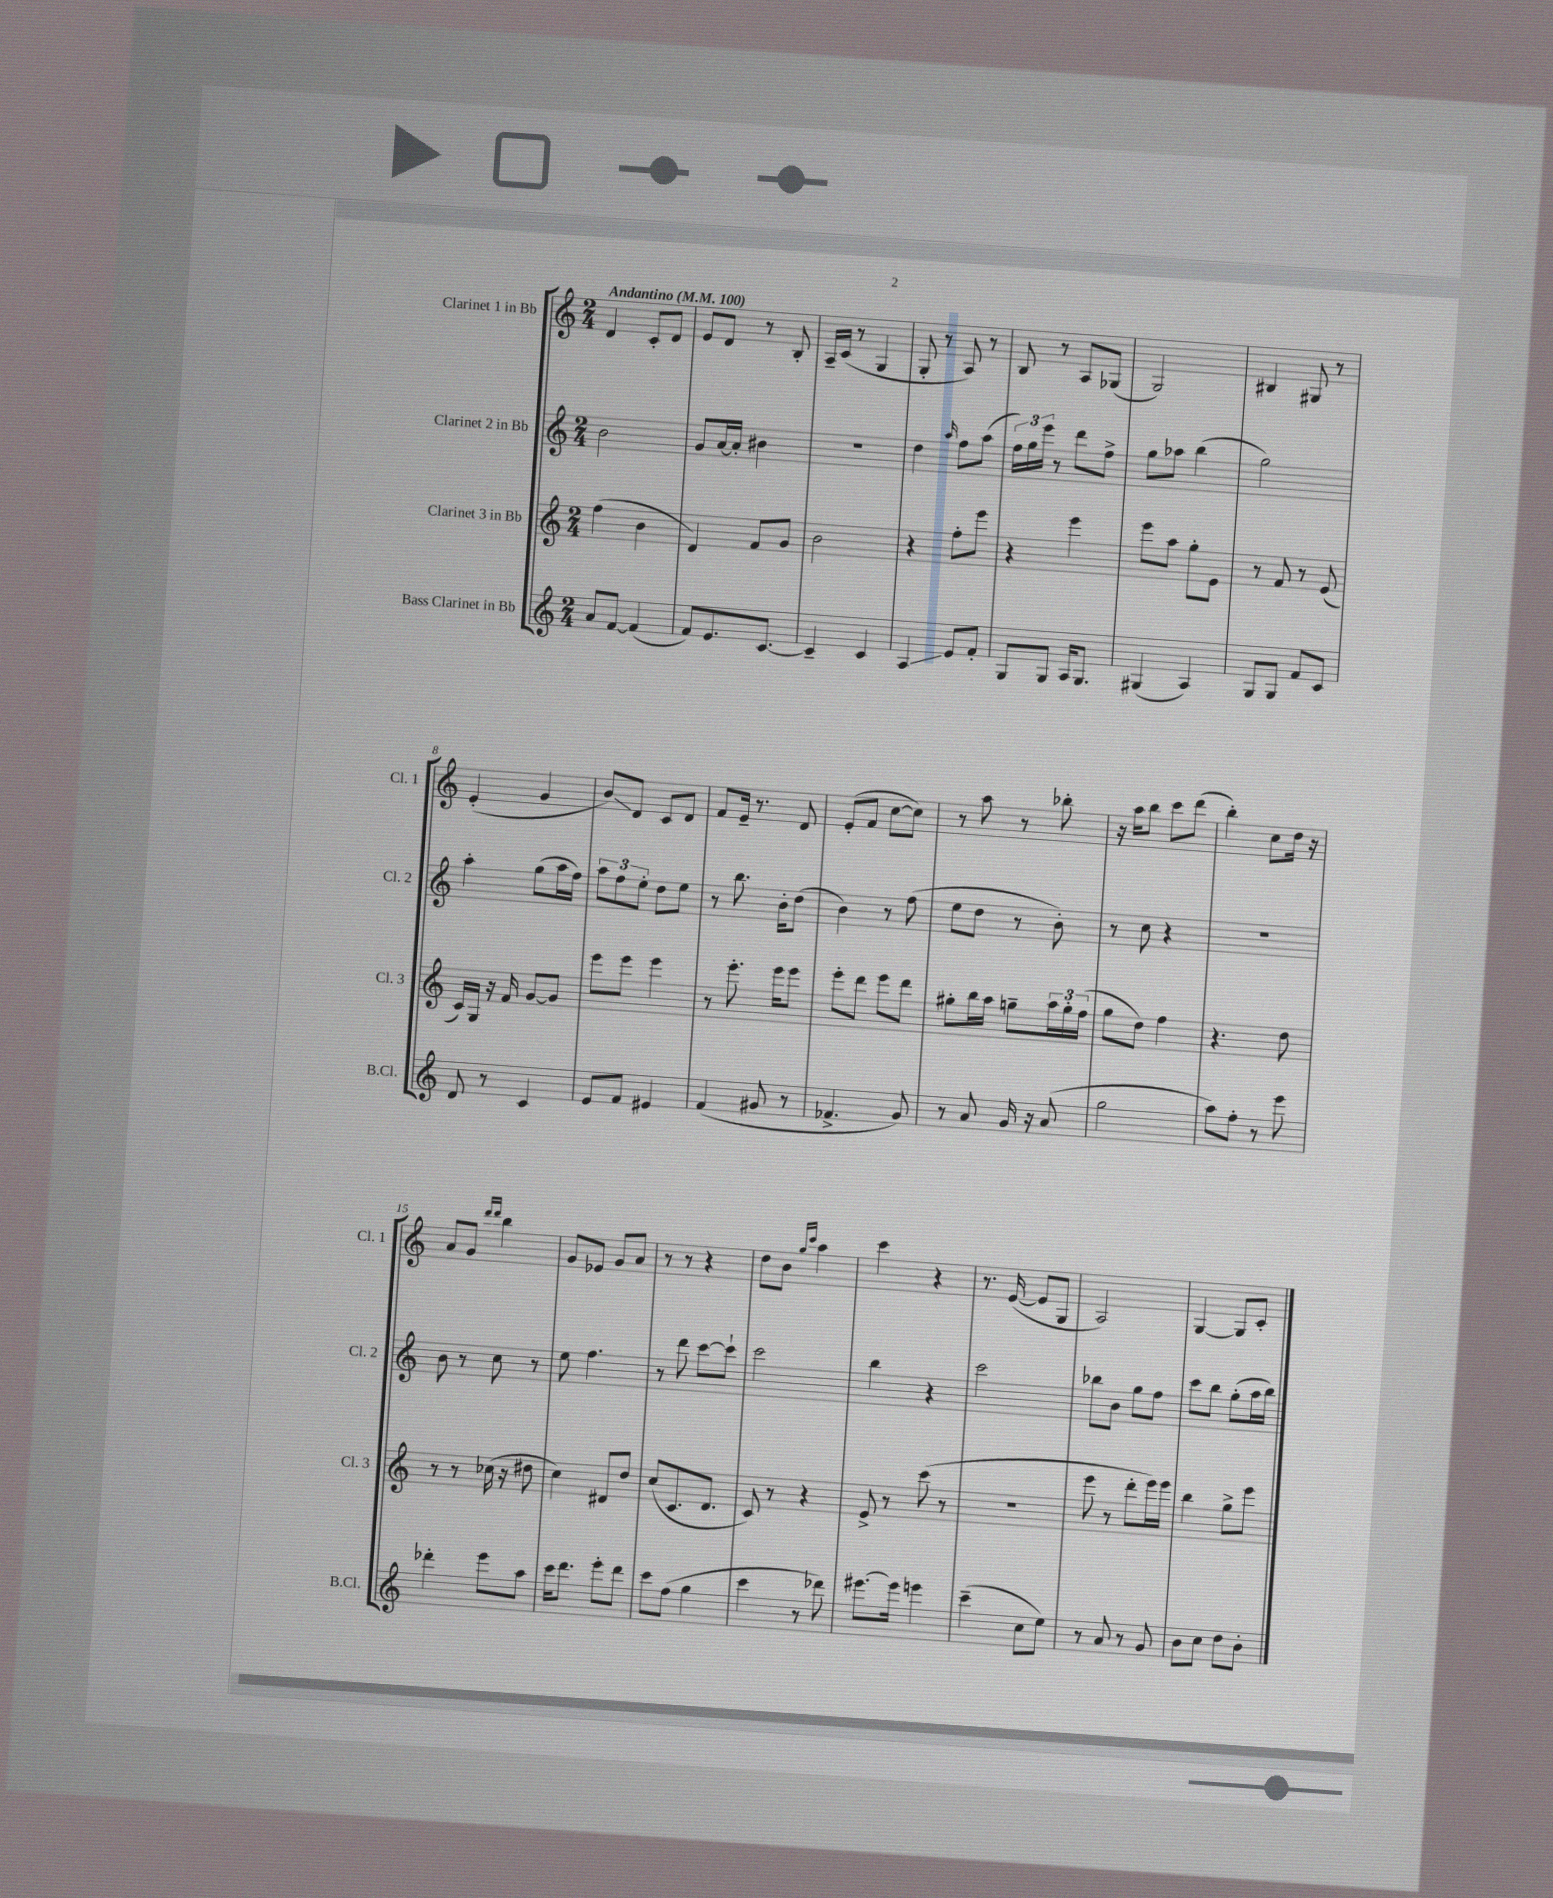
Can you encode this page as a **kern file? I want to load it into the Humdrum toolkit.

**kern	**kern	**kern	**kern
*staff4	*staff3	*staff2	*staff1
*clefG2	*clefG2	*clefG2	*clefG2
*k[]	*k[]	*k[]	*k[]
*M2/4	*M2/4	*M2/4	*M2/4
*MM100	*MM100	*MM100	*MM100
8a	(4ff	2b	4d
[8f	.	.	.
(4f]	4b	.	8c'
.	.	.	8d
=	=	=	=
8f)	4d)	8g	8e
8.e	.	[16a	8d
.	.	16a']	.
.	8f	4b#	8r
[8.c	.	.	.
.	8g	.	8B'
=	=	=	=
4c~]	2b	2r	16A~
.	.	.	(16c
.	.	.	8r
4c	.	.	4G
=	=	=	=
4A	4r	4dd	8G'
.	.	.	8r
.	.	16qqaa	.
8e	8ff'	8ff	8A)
8f'	8eee	(8aa	8r
=	=	=	=
8G	4r	24ff)	8B
.	.	24gg	.
.	.	24eee	.
8G	.	8r	8r
16A	4eee	8ddd	8A
8.G	.	.	.
.	.	8ff^	(8G-
=	=	=	=
(4G#	8eee	8gg	2G)
.	8aa	8aa-	.
4A)	8gg'	(4bb	.
.	8e	.	.
=	=	=	=
8G	8r	2gg)	4B#
8G	8f	.	.
8f	8r	.	8G#
8c	(8e	.	8r
=	=	=	=
8d	16c)	4aa'	(4e'
.	16G	.	.
8r	16r	.	.
.	16f	.	.
4c	[8g	(8gg	4g
.	8g]	16aa	.
.	.	16ff)	.
=	=	=	=
8e	8eee	12aa	8b)
.	.	12ff	.
8f	8eee	.	8d
.	.	12ee'	.
4e#	4eee	8dd	8c
.	.	8ee	8d
=	=	=	=
(4f	8r	8r	8f
.	8.eee'	8.bb	16e~
.	.	.	8.r
8g#	.	.	.
.	16eee	16b'	.
8r	8eee	(8dd	8d
=	=	=	=
4.f-^	8eee'	4b)	(8e'
.	8ddd	.	8f
.	8eee	8r	[8cc
8g)	8ddd	(8ff	8cc])
=	=	=	=
8r	8gg#'	8ee	8r
8a	16bb	8dd	8aa
.	16aa	.	.
16g	8gg~	8r	8r
16r	.	.	.
(8a	24aa	8b')	8bb-'
.	24gg'	.	.
.	(24ff	.	.
=	=	=	=
2gg	8gg	8r	16r
.	.	.	16aa
.	8dd)	8cc	8bb
.	4ff	4r	8ccc
.	.	.	(8ddd
=	=	=	=
8aa)	4.r	2r	4bb')
8ff'	.	.	.
8r	.	.	8cc
8eee	8dd	.	16dd
.	.	.	16r
=	=	=	=
4ddd-'	8r	8b	8a
.	8r	8r	8g
.	.	.	16qqddd
.	.	.	16qqddd
8eee	(16cc-	8cc	4bb
.	16r	.	.
8aa	8dd#	8r	.
=	=	=	=
16ccc	4cc)	8ee	8g
8.ddd	.	.	.
.	.	4.ff	8e-
8eee'	8d#	.	8g
8ddd	8dd	.	8a
=	=	=	=
8ccc	(8cc	8r	8r
(8ff	8.c	8ddd	8r
4gg	.	[8ccc	4r
.	8.d	.	.
.	.	8ccc`]	.
=	=	=	=
4ccc	8c)	2ccc	8dd
.	8r	.	8b
.	.	.	16qqgg
.	.	.	16qqccc
8r	4r	.	4aa
8ddd-)	.	.	.
=	=	=	=
[8.eee#	8e^	4bb	4ccc
.	8r	.	.
16eee#]	.	.	.
4eee	(8ccc	4r	4r
.	8r	.	.
=	=	=	=
(4ccc~	2r	2ccc	8.r
.	.	.	([16e
8cc	.	.	8e]
8ee)	.	.	8G
=	=	=	=
8r	8eee	8bb-	2A)
8a	8r	8b	.
8r	8ddd'	8gg	.
8g	16eee)	8ff	.
.	16eee	.	.
=	=	=	=
8b	4bb	8ccc	[4G
8cc	.	8bb	.
8dd	8gg^	(8gg'	8G]
8b'	8eee	16aa	8c'
.	.	16bb)	.
==	==	==	==
*-	*-	*-	*-
